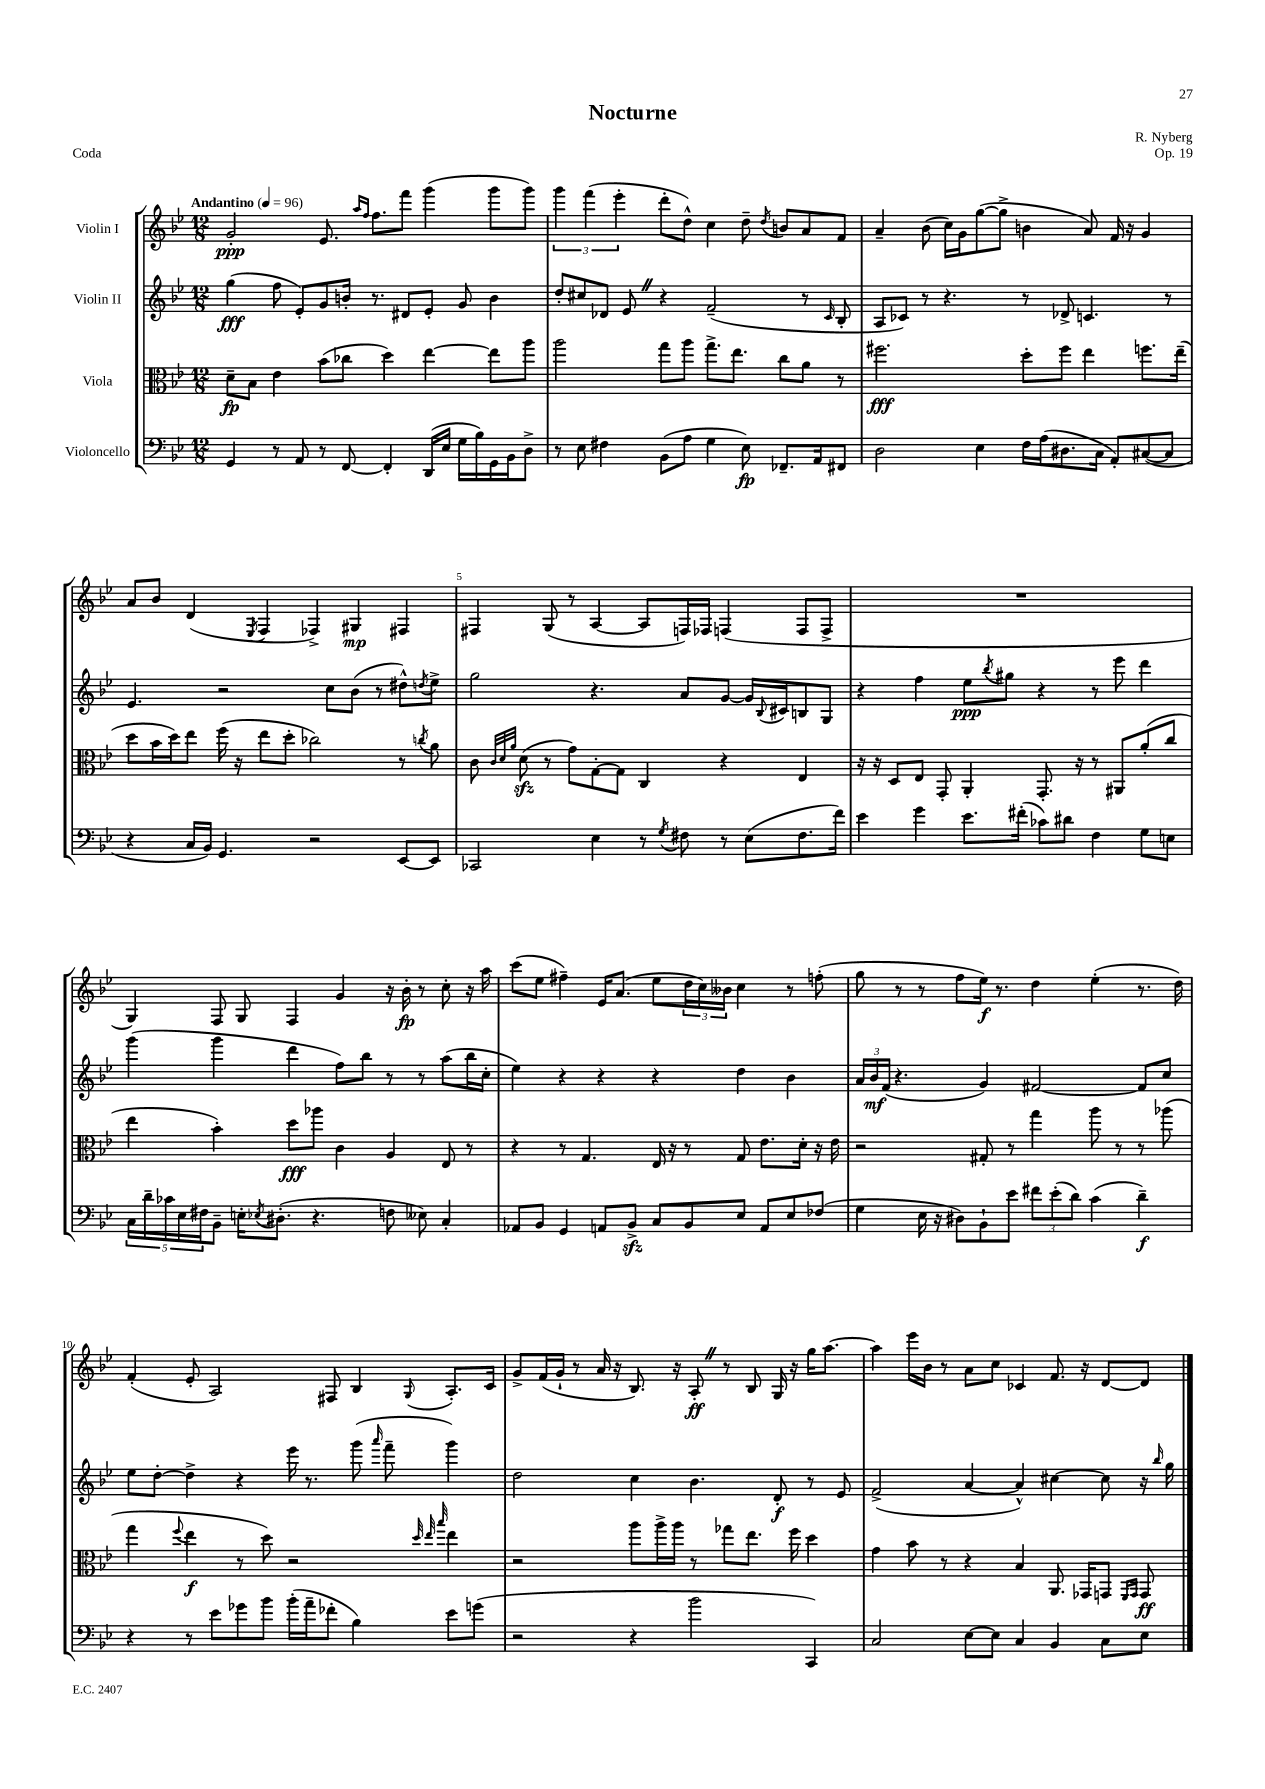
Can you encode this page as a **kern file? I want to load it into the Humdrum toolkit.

**kern	**kern	**kern	**kern
*staff4	*staff3	*staff2	*staff1
*clefF4	*clefC3	*clefG2	*clefG2
*k[b-e-]	*k[b-e-]	*k[b-e-]	*k[b-e-]
*M12/8	*M12/8	*M12/8	*M12/8
*MM96	*MM96	*MM96	*MM96
4GG	8d~	(4gg	2g'
.	8B-	.	.
8r	4e-	8ff	.
8AA	.	8e-')	.
8r	(8b-	8g	8.e-
[8FF	8cc-	16b'	.
.	.	.	16qqaa
.	.	.	16qqff
.	.	8.r	8.ff
4FF']	4dd)	.	.
.	.	8d#	8fff
(16DD	[4ee-	8e-'	(4ggg
16E-	.	.	.
16G	.	8g	.
16B-)	.	.	.
16GG	8ee-]	4b	8ggg
16BB-	.	.	.
8D^	8aa	.	8ggg)
=	=	=	=
8r	2aa	8dd'	6ggg
8E-	.	8cc#	.
.	.	.	(6fff
4F#	.	8d-	.
.	.	.	6eee-'
.	.	8e-	.
(8BB-	8gg	4r	8ddd'
8A	8aa	.	8dd^^)
4G	8.gg^	(2f~	4cc
.	8.ee-	.	.
8E-)	.	.	8dd~
.	.	.	8qdd
8.FF-~	8cc	.	8b
.	8a	8r	8a
16AA	.	.	.
.	.	16qqc	.
8FF#	8r	8B-'	8f
=	=	=	=
2D	2.ff#	8A	4a~
.	.	8c-)	.
.	.	8r	(8b-
.	.	4.r	16cc)
.	.	.	16g
4E-	.	.	([8gg
.	.	.	8gg^]
16F	8dd'	8r	4b
(16A	.	.	.
8.D#	8ff#	8d-^	.
.	4ee-	4.c	8a)
16C	.	.	.
8AA')	.	.	16f
.	.	.	16r
([8C#	8.ff	.	4g
8C#]	.	8r	.
.	(16ee-~	.	.
=	=	=	=
4r	8dd	4.e-	8a
.	16b-	.	8b-
.	16dd)	.	.
16C	8ee-	.	(4d
16BB-)	.	.	.
4.GG	(16ff	2r	.
.	16r	.	.
.	.	.	8qE-
.	8ee-	.	4F
.	8dd'	.	.
2r	2cc-)	.	4F-^)
.	.	8cc	.
.	.	(8b-	4G#
.	.	8r	.
[8EE-	8r	8dd#^^)	4F#
.	8qcc	8qdd	.
8EE-]	8a	8ee-^	.
=	=	=	=
2CC-	8c	2gg	4F#
.	32qqc	.	.
.	32qqd	.	.
.	32qqa	.	.
.	(8d	.	.
.	8r	.	(8G
.	8g)	.	8r
4E-	[8G'	4.r	[4A
.	8G]	.	.
8r	4C	.	8A]
8qG	.	.	.
8F#	.	8a	16F)
.	.	.	16F-
8r	4r	[8g	(4F
(8E-	.	16g]	.
.	.	8qqB-	.
.	.	16c#	.
8.F#	4E-	8B	8F
.	.	8G	8F^
16f)	.	.	.
=	=	=	=
4e-	16r	4r	1.r
.	16r	.	.
.	8D	.	.
4g	8E-	4ff	.
.	8GG'	.	.
8.e-	4AA'	8ee-	.
.	.	8qbb-	.
.	.	8gg#	.
(16f#'	.	.	.
8c-)	8.GG'	4r	.
8d#	.	.	.
.	16r	.	.
4F	8r	8r	.
.	8AA#	8eee-	.
8G	(8a'	4ddd	.
8E	8cc	.	.
=	=	=	=
20C	4ee-	(4ggg	4G)
20d~	.	.	.
20c-	.	.	.
20E-	.	.	.
20F#	.	.	.
8BB-~	4b-')	4ggg	8F
16E'	.	.	8G
8qE-	.	.	.
(8.D#'	.	.	.
.	8dd	4ddd	4F
4.r	8aa-	.	.
.	4c	8ff)	4g
.	.	8bb-	.
8F	4A	8r	16r
.	.	.	16b-'
8E--)	.	8r	8r
4C'	8E-	(8aa	8cc'
.	8r	16bb-	16r
.	.	16cc'	16aa
=	=	=	=
8AA-	4r	4ee-)	(8ccc
8BB-	.	.	8ee-
4GG	8r	4r	4ff#~)
.	4.G	.	.
8AA	.	4r	16e-
.	.	.	(8.a
8BB-^	.	.	.
8C	16E-	4r	8ee-
.	16r	.	.
8BB-	8r	.	24dd
.	.	.	24cc)
.	.	.	24b--
8E-	8G	4dd	4cc
8AA	8.e-	.	.
8E-	.	4b-	8r
.	16d'	.	.
(8F-	16r	.	(8ff'
.	16e-	.	.
=	=	=	=
4G	2r	24a	8gg
.	.	24b-	.
.	.	(24f	.
.	.	4.r	8r
16E-	.	.	8r
16r	.	.	.
8D#)	.	.	8ff
8BB-`	8G#'	4g)	16ee-)
.	.	.	8.r
8e-	8r	.	.
12f#	4gg	[2f#	4dd
(12e-'	.	.	.
12d)	.	.	.
(4c	8aa	.	(4ee-'
.	8r	.	.
4d~)	8r	8f#]	8.r
.	(8aa-	8cc	.
.	.	.	16dd)
=	=	=	=
4r	4gg	8ee-	(4f'
.	.	[8dd'	.
.	8qqff	.	.
8r	4ee-	4dd^]	8e-'
8e-	.	.	2A)
8g-	8r	4r	.
8b-	8dd)	.	.
(16b-'	2r	16eee-	.
16a~	.	8.r	.
8f-'	.	.	8F#
4B-)	.	(8ggg	4B-
.	.	16qqaaa	.
.	.	8fff~	.
.	32qqdd	.	.
.	32qqee-	.	.
.	32qqbb-	.	8qqG
8e-	4ee-	4ggg)	8.A'
(8g	.	.	.
.	.	.	16c
=	=	=	=
2r	2r	2dd	8g^
.	.	.	(16f
.	.	.	16g`
.	.	.	8r
.	.	.	16a
.	.	.	16r
4r	8aa	4cc	8.B-)
.	16aa^	.	.
.	16aa	.	16r
2b-	8r	4.b-	8A'
.	8gg-	.	8r
.	8.ee-	.	8B-
.	.	8d'	16G
.	16ff	.	16r
4CC)	4dd	8r	16gg
.	.	.	[8.aa
.	.	8e-	.
=	=	=	=
2C	4g	(2f^	4aa]
.	8b-	.	16eee-
.	.	.	16b-
.	8r	.	8r
[8E-	4r	[4a	8a
8E-]	.	.	8cc
4C	4B-	4a^^])	4c-
4BB-	8.AA	[4cc#	8.f
.	16GG-	.	16r
8C	8GG	8cc#]	[8d
.	16qqFF	.	.
.	16qqGG	.	.
8E-	8GG	16r	8d]
.	.	16qqbb-	.
.	.	16gg	.
==	==	==	==
*-	*-	*-	*-
